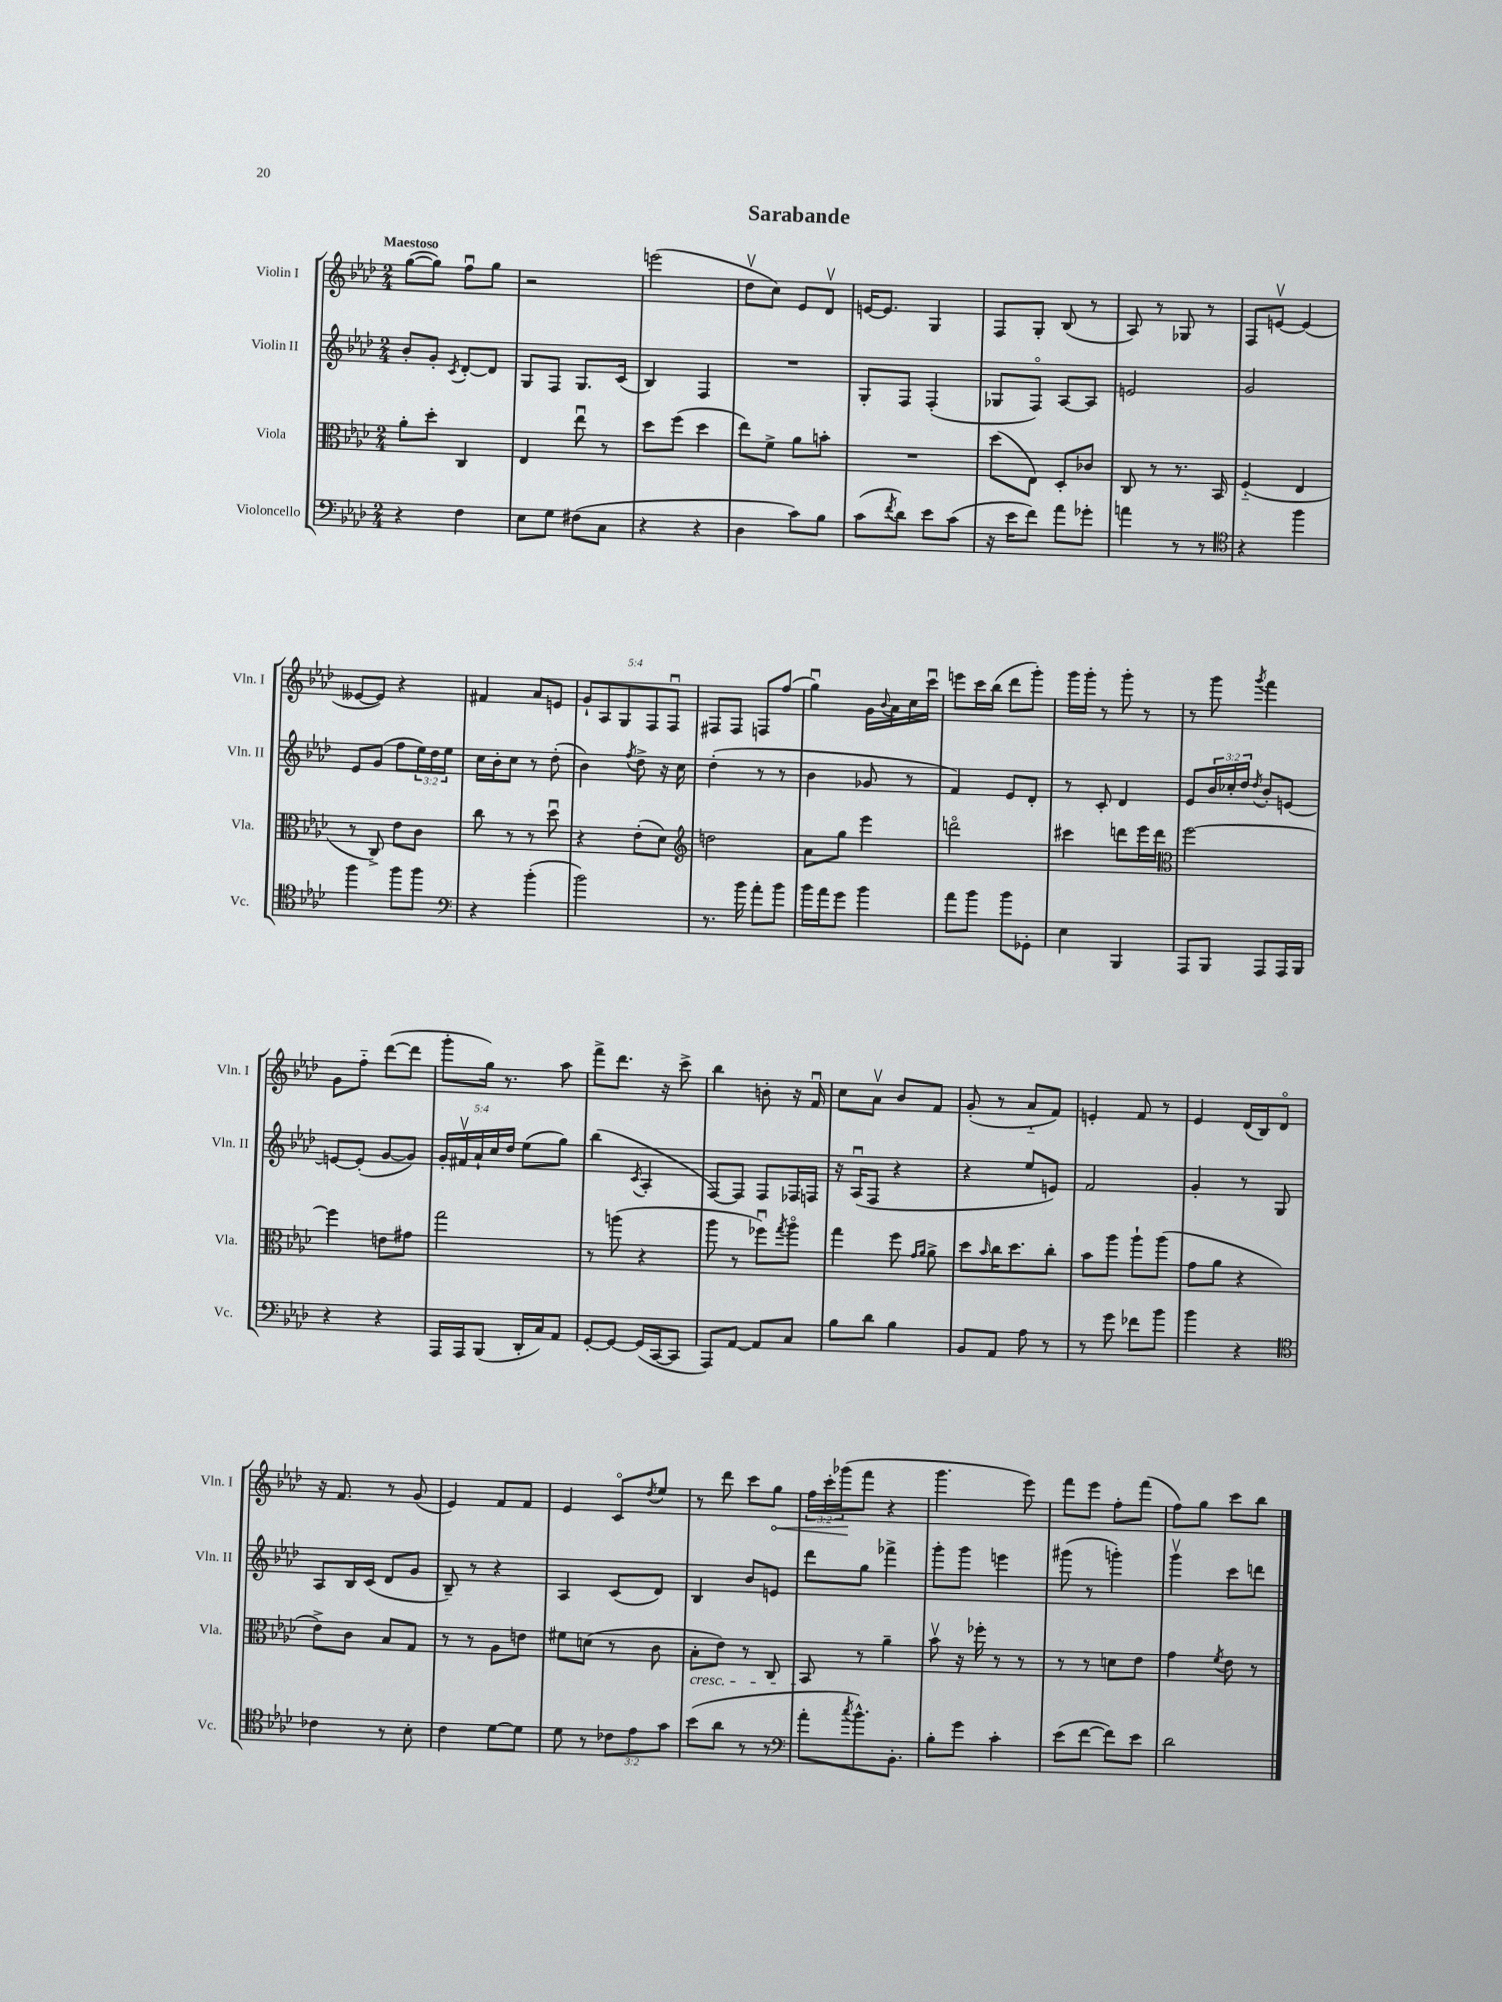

**kern	**kern	**kern	**kern
*staff4	*staff3	*staff2	*staff1
*clefF4	*clefC3	*clefG2	*clefG2
*k[b-e-a-d-]	*k[b-e-a-d-]	*k[b-e-a-d-]	*k[b-e-a-d-]
*M2/4	*M2/4	*M2/4	*M2/4
4r	8a-'	8b-'	([8gg
.	8dd-'	8g'	8gg])
.	.	8qc	.
4F	4C	[8d-'	8ffu
.	.	8d-]	8gg
=	=	=	=
8E-	4E-	8G	2r
8G	.	8F	.
(8F#	8ee-u	8.G	.
8C	8r	.	.
.	.	(16c	.
=	=	=	=
4r	8dd-	4B-)	(2eee
.	(8ff	.	.
4r	4dd-	4F	.
=	=	=	=
4D-	8ee-)	2r	8dd-v
.	8f^	.	8cc)
8c)	8a-	.	8e-
8B-	8b'	.	8d-v
=	=	=	=
(8c	2r	8G'	[16e
.	.	.	8.e]
8qf	.	.	.
8d-)	.	8F	.
8e-	.	(4F'	4G
(8c	.	.	.
=	=	=	=
16r	(8dd-	8G-	8F
16e-	.	.	.
8f)	8E-)	8Fo)	8G'
8a-	8D-'	[8A-	(8B-
8g-'	8c-	8A-]	8r
=	=	=	=
4a	8C	2e	8A-)
.	8r	.	8r
8r	8.r	.	8G-
8r	.	.	8r
.	16BB-	.	.
=	=	=	=
*clefC4	*	*	*
4r	(4F'~	2g	8F
.	.	.	[8ev
4ff	4E-	.	(4e]
=	=	=	=
4ff	8r	8e-	[8e--
.	8C^)	(8g	8e--])
8ff	8e-	8ff	4r
8ff	8c	24ee-)	.
.	.	24dd-	.
.	.	24ee-	.
=	=	=	=
*clefF4	*	*	*
4r	8cc	16cc	4f#
.	.	16b-'	.
.	8r	8cc	.
(4b-'	8r	8r	8a-
.	8dd-u	(8dd-'	8e
=	=	=	=
2b-)	4r	4b-)	10g`
.	.	.	10A-
.	.	.	10G
.	.	8qff	.
.	(8e-'	8dd-^	.
.	.	.	10F
.	8d-)	16r	.
.	.	.	10Fu
.	.	16cc	.
=	=	=	=
*	*clefG2	*	*
8.r	2dd	(4dd-'	8F#
.	.	.	8F#
16b-	.	.	.
8a-'	.	8r	8F
8b-	.	8r	(8ff
=	=	=	=
16b-	8a-	4b-	4ggu)
16a-	.	.	.
8g	8gg	.	.
4b-	4eee-	8g-	16g
.	.	.	8qqb-
.	.	.	16a-
.	.	8r	16cc
.	.	.	16cccu
=	=	=	=
8a-	2dddo	4f)	8eee
8b-	.	.	16ccc
.	.	.	(16bb-
8b-	.	8e-	8ddd-
8GG-'	.	8d-'	8ggg')
=	=	=	=
4E-	4ccc#	8r	16ggg
.	.	.	16ggg'
.	.	8c'	8r
4BBB-	8ddd	4d-	8ggg'
.	16eee-	.	8r
.	16ddd	.	.
=	=	=	=
*	*clefC3	*	*
8AAA-	[2ff	8e-	8r
8BBB-	.	24b-	8ggg
.	.	24cc-'	.
.	.	24dd-	.
.	.	8qdd-	8qggg
8AAA-	.	8b-'	4fff
16AAA-	.	[8e	.
16BBB-	.	.	.
=	=	=	=
4r	4ff]	8e_	8g
.	.	(8e']	8ff'~
4r	8e	[8g	([8ddd-
.	8g#	8g])	8ddd-]
=	=	=	=
16AAA-	2gg	20g'	8ggg'
.	.	20f#v	.
16AAA-	.	.	.
.	.	20a-`	.
(8BBB-	.	.	16gg)
.	.	20cc	.
.	.	.	8.r
.	.	20dd-	.
16DD-'	.	(8ee-	.
16C)	.	.	.
8AA-	.	8gg)	8aa-
=	=	=	=
[8GG'	8r	(4bb-	8fff^
8GG_	(8aa	.	8.ddd-
.	.	8qc	.
(16GG]	4r	4A-'	.
[16CC	.	.	16r
8CC]	.	.	8ccc^
=	=	=	=
8AAA-)	8aa-	[8F)	4bb-
[8AA-	8r	8F]	.
8AA-]	8ff-u)	8F	8b'
.	8qgg	.	.
8C	8aa-o	16F-	16r
.	.	16F	16fu
=	=	=	=
8B-	4gg	16r	8cc
.	.	(16A-u	.
8d-	.	8F	8a-v
4B-	8ff	4r	8b-
.	16qqg	.	.
.	16qqa-	.	.
.	8a-^	.	8f
=	=	=	=
8BB-	8dd-	4r	(8g'
.	16qqb-	.	.
8AA-	16cc	.	8r
.	8.dd-	.	.
8A-	.	8ee-	8a-'~
8r	8cc'	8e)	8f)
=	=	=	=
8r	8b-	2f	4e'
8g	8aa-	.	.
8f-	8aa-`	.	8f
8b-	(8aa-	.	8r
=	=	=	=
4b-	8g	4g'	4e-
.	8a-	.	.
4r	4r	8r	(16d-
.	.	.	16B-)
.	.	8G	8d-o
=	=	=	=
*clefC4	*	*	*
4c-	8e-^)	8A-	16r
.	.	.	8.f
.	8c	16B-	.
.	.	(16c	.
8r	8B-	8d-	8r
8B-'	8G	8g	(8g
=	=	=	=
4c	8r	8B-~)	4e-)
.	8r	8r	.
[8d-	8A-	4r	8f
8d-]	8e	.	8f
=	=	=	=
8d-	8f#	4A-	4e-
8r	(8d	.	.
12c-	8r	(8c	8co
12e-	.	.	.
.	.	.	8qdd-
.	8c	8d-)	8ee-
12g	.	.	.
=	=	=	=
(8b-	8B-'	4B-	8r
8a-	8e-)	.	8ddd-
8r	8r	8b-	8ccc
8r	8C	8e	8gg
=	=	=	=
*clefF4	*	*	*
8a-'	8BB-	8ddd-	24ff
.	.	.	24ccc'
.	.	.	(24ggg-
8qcc	.	.	.
8.b-^^)	8r	8gg	8fff
.	4a-~	4fff-^	4r
8.BB-'	.	.	.
=	=	=	=
8B-'	8b-v	8ggg'	4.ggg
8g	16r	8ggg	.
.	16ff-'	.	.
4c'	8r	4eee	.
.	8r	.	8eee-)
=	=	=	=
(8e-	8r	(8ggg#	8fff
[8f	8r	8r	8eee-
8f])	8d	4ggg')	8ff'
8e-	8e-	.	(8fff
=	=	=	=
2d-	4g	4gggv	8ff)
.	.	.	8gg
.	8qf	.	.
.	8e-	8ccc	8ccc
.	8r	8ddd	8bb-
==	==	==	==
*-	*-	*-	*-
